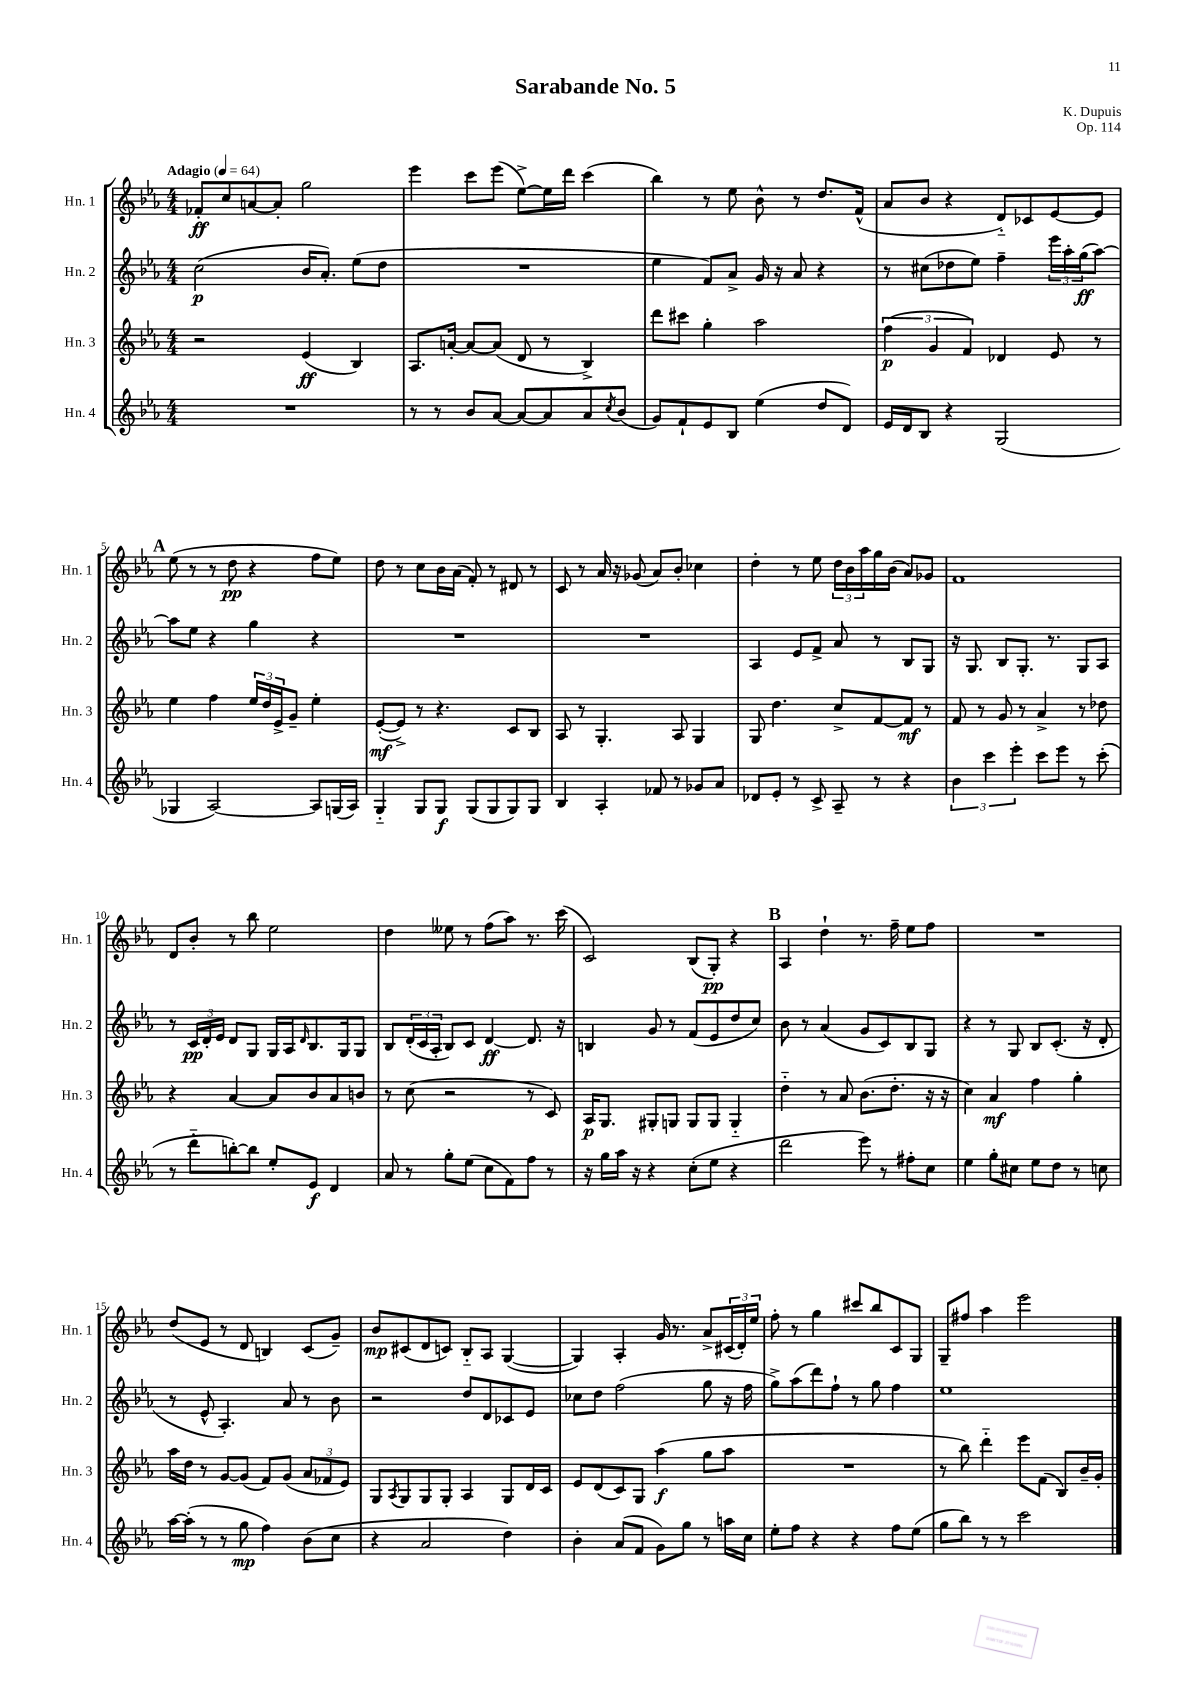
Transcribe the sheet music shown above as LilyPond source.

\header { title = "Sarabande No. 5" composer = "K. Dupuis" opus = "Op. 114" }
<<
\new StaffGroup <<
\new Staff = "s0" \with { instrumentName = "Hn. 1" shortInstrumentName = "Hn. 1" } {
    \clef treble \key ees \major \numericTimeSignature \time 4/4 \tempo "Adagio" 4 = 64
    fes'8-.\ff c''8 a'8~ a'8-. g''2 |
    ees'''4 c'''8 ees'''8( ees''8~->) ees''16 d'''16 c'''4( |
    bes''4) r8 ees''8 bes'8-^ r8 d''8. f'16-^( |
    aes'8 bes'8 r4 d'8-_) ces'8 ees'8~ ees'8 |
    \mark \markup { \bold "A" } ees''8( r8 r8 d''8\pp r4 f''8 ees''8) |
    d''8 r8 c''8 bes'16 aes'16( f'8-.) r8 dis'8 r8 |
    c'8 r8 aes'16 r16 ges'8( aes'8) bes'8-. ces''4 |
    d''4-. r8 ees''8 \tuplet 3/2 { d''16 bes'16 aes''16 } g''16 bes'16( aes'8) ges'8 |
    f'1 |
    d'8 bes'8-. r8 bes''8 ees''2 |
    d''4 eeses''8 r8 f''8( aes''8) r8. c'''16( |
    c'2) bes8( g8-.\pp) r4 |
    \mark \markup { \bold "B" } aes4 d''4-! r8. f''16-- ees''8 f''8 |
    R1 |
    d''8( ees'8 r8 d'8 b4) c'8( g'8--) |
    bes'8\mp cis'8( d'8 c'8) bes8-_ aes8 g4~( |
    g4) aes4-. g'16 r8. aes'8-> \tuplet 3/2 { cis'16( d'16-.) ees''16 } |
    f''8-. r8 g''4 cis'''8 bes''8 c'8 g8 |
    g8-- fis''8 aes''4 ees'''2 \bar "|." |
}
\new Staff = "s1" \with { instrumentName = "Hn. 2" shortInstrumentName = "Hn. 2" } {
    \clef treble \key ees \major \numericTimeSignature \time 4/4
    c''2\p( bes'16 aes'8.-.) ees''8( d''8 |
    R1 |
    ees''4 f'8) aes'8-> g'16 r16 aes'8 r4 |
    r8 cis''8( des''8 ees''8) f''4-- \tuplet 3/2 { ees'''16 aes''16-. g''16\ff( } aes''8~) |
    \mark \markup { \bold "A" } aes''8 ees''8 r4 g''4 r4 |
    R1 |
    R1 |
    aes4 ees'8 f'8-> aes'8 r8 bes8 g8 |
    r16 g8. bes8 g8.-. r8. g8 aes8 |
    r8 \tuplet 3/2 { c'16\pp d'16-. ees'16 } d'8 g8 g16 aes16 \grace { d'16 } bes8. g16 g8 |
    bes8 \tuplet 3/2 { d'16-.( c'16 aes16-. } bes8) c'8 d'4~\ff d'8. r16 |
    b4 g'8 r8 f'8( ees'8 d''8 c''8) |
    \mark \markup { \bold "B" } bes'8 r8 aes'4( g'8 c'8) bes8 g8 |
    r4 r8 g8 bes8 c'8.-.( r16 d'8-. |
    r8 ees'8-^ aes4.-.) aes'8 r8 bes'8 |
    r2 d''8 d'8 ces'8 ees'8 |
    ces''8 d''8 f''2( g''8 r16 f''16 |
    g''8->) aes''8( d'''8) f''8-! r8 g''8 f''4 |
    ees''1 \bar "|." |
}
\new Staff = "s2" \with { instrumentName = "Hn. 3" shortInstrumentName = "Hn. 3" } {
    \clef treble \key ees \major \numericTimeSignature \time 4/4
    r2 ees'4\ff( bes4) |
    aes8. a'16~-. a'8~ a'8( d'8 r8 bes4->) |
    d'''8 cis'''8 g''4-. aes''2 |
    \tuplet 3/2 { f''4\p( g'4 f'4) } des'4 ees'8 r8 |
    \mark \markup { \bold "A" } ees''4 f''4 \tuplet 3/2 { ees''16 d''16 ees'16-> } g'8-- ees''4-. |
    ees'8~-.\mf( ees'8->) r8 r4. c'8 bes8 |
    aes8 r8 g4.-. aes8 g4 |
    g8 d''4. c''8-> f'8~ f'8\mf r8 |
    f'8 r8 g'8 r8 aes'4-> r8 des''8 |
    r4 aes'4~ aes'8 bes'8 aes'8 b'8 |
    r8 c''8( r2 r8 c'8) |
    aes16\p g8. gis8-. g8 g8 g8 g4-_ |
    \mark \markup { \bold "B" } d''4-_ r8 aes'8 bes'8.( d''8.-. r16 r16 |
    c''4) aes'4\mf f''4 g''4-. |
    aes''16 d''16 r8 g'8~ g'8( f'8) g'8( \tuplet 3/2 { aes'8 fes'8 ees'8) } |
    g8 \acciaccatura { aes8 } g8 g8 g8-. aes4 g8 d'16 c'16 |
    ees'8 d'8( c'8) g8 aes''4\f( g''8 aes''8 |
    R1 |
    r8 bes''8) d'''4-_ ees'''8 f'8( bes8) bes'16-- g'16-. \bar "|." |
}
\new Staff = "s3" \with { instrumentName = "Hn. 4" shortInstrumentName = "Hn. 4" } {
    \clef treble \key ees \major \numericTimeSignature \time 4/4
    R1 |
    r8 r8 bes'8 aes'8~ aes'8~ aes'8 aes'8 \acciaccatura { c''8 } bes'8( |
    g'8) f'8-! ees'8 bes8 ees''4( d''8 d'8) |
    ees'16 d'16 bes8 r4 g2( |
    \mark \markup { \bold "A" } ges4 aes2~) aes8 g16( aes16) |
    g4-_ g8 g8\f g8( g8 g8) g8 |
    bes4 aes4-. fes'8 r8 ges'8 aes'8 |
    des'8 ees'8-. r8 c'8-> aes8-- r8 r4 |
    \tuplet 3/2 { bes'4 c'''4 ees'''4-. } c'''8 ees'''8 r8 c'''8-.( |
    r8 d'''8-_ b''8~-.) b''8 ees''8-. ees'8\f d'4 |
    aes'8 r8 g''8-. ees''8( c''8 f'8) f''8 r8 |
    r16 g''16 aes''16 r16 r4 c''8-.( ees''8 r4 |
    \mark \markup { \bold "B" } d'''2 ees'''8) r8 fis''8-. c''8 |
    ees''4 g''8-. cis''8 ees''8 d''8 r8 c''8 |
    aes''16~ aes''16-.( r8 r8 g''8\mp f''4) bes'8( c''8 |
    r4 aes'2 d''4) |
    bes'4-. aes'8( f'8 g'8) g''8 r8 a''16 c''16 |
    ees''8-. f''8 r4 r4 f''8 ees''8( |
    g''8 bes''8) r8 r8 c'''2 \bar "|." |
}
>>
>>
